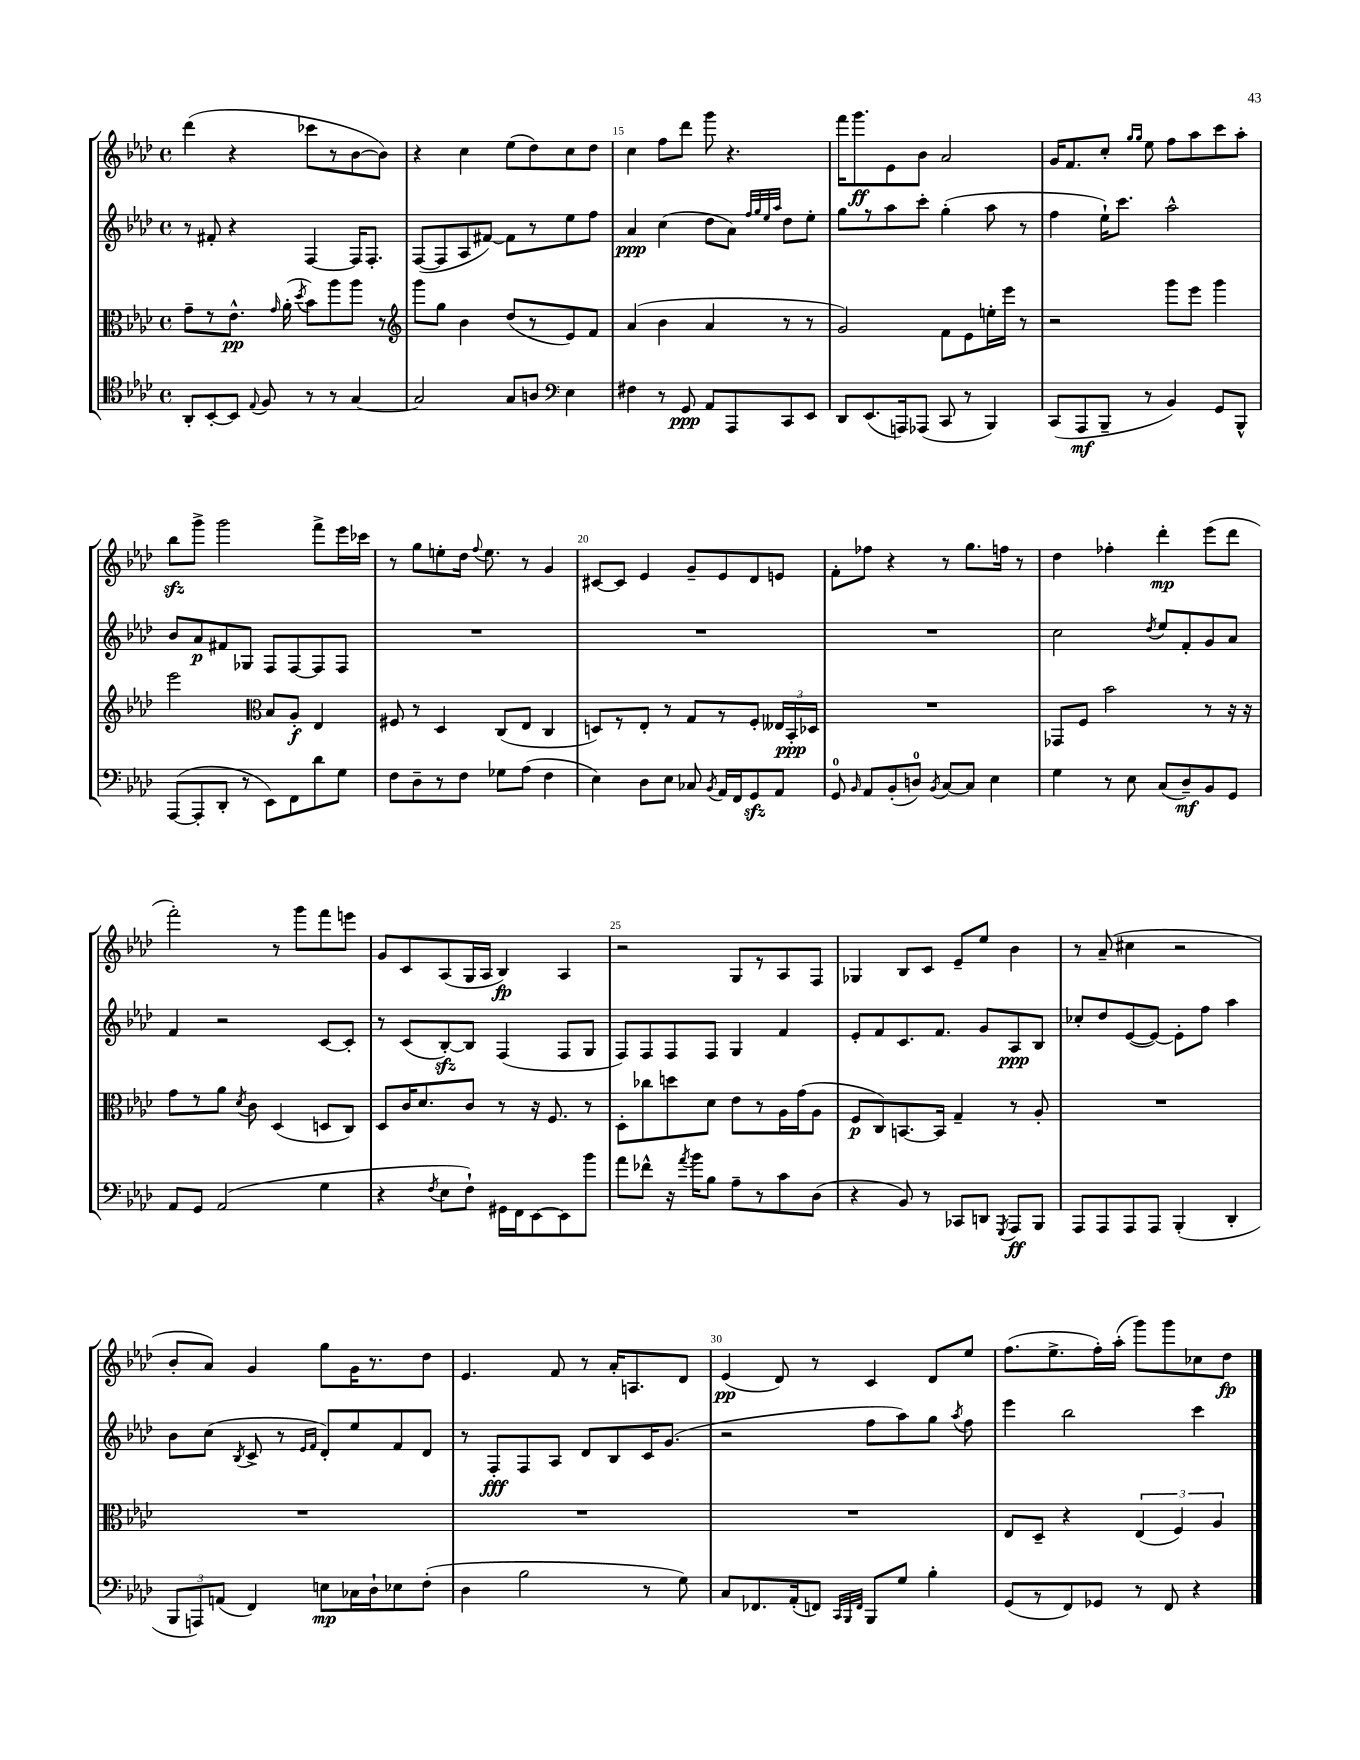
<<
\new StaffGroup <<
\new Staff = "s0" {
    \clef treble \key aes \major \defaultTimeSignature \time 4/4
    \autoBeamOff des'''4( r4 ces'''8[ r8 bes'8~ bes'8]) |
    r4 c''4 ees''8[( des''8) c''8 des''8] |
    c''4 f''8[ des'''8] g'''8 r4. |
    f'''16[ g'''8.\ff ees'8 bes'8] aes'2 |
    g'16[ f'8. c''8]-. \grace { g''16[ g''16] } ees''8 f''8[ aes''8 c'''8 aes''8]-. |
    bes''8[\sfz g'''8]-> g'''2 f'''8[-> ees'''16 ces'''16] |
    r8 g''8[ e''8-. des''16] \appoggiatura { f''8 } e''8. r8 g'4 |
    cis'8[~ cis'8] ees'4 g'8[-- ees'8 des'8 e'8] |
    f'8[-. fes''8] r4 r8 g''8.[ f''16] r8 |
    des''4 fes''4-. des'''4-.\mp ees'''8[( des'''8] |
    f'''2-.) r8 g'''8[ f'''8 e'''8] |
    g'8[ c'8 aes8( g16 aes16] bes4\fp) aes4 |
    r2 g8[ r8 aes8 f8] |
    ges4 bes8[ c'8] ees'8[-- ees''8] bes'4 |
    r8 aes'8--( cis''4 r2 |
    bes'8[-. aes'8]) g'4 g''8[ g'16 r8. des''8] |
    ees'4. f'8 r8 aes'16[-. a8. des'8] |
    ees'4\pp( des'8) r8 c'4 des'8[ ees''8] |
    f''8.[( ees''8.-> f''16-.) aes''16]-.( g'''8[) g'''8 ces''8 des''8]\fp \bar "|." |
}
\new Staff = "s1" {
    \clef treble \key aes \major \defaultTimeSignature \time 4/4
    \autoBeamOff r8 fis'8-. r4 f4~ f16[ f8.]-. |
    f8[~( f8 aes8 fis'8]~) fis'8[ r8 ees''8 f''8] |
    aes'4\ppp c''4( des''8[ aes'8]) \grace { f''32[ g''32 ees''32 aes''32] } des''8[ ees''8]-. |
    g''8[ r8 aes''8 c'''8]-. g''4-.( aes''8 r8 |
    f''4 ees''16[-!) c'''8.] aes''2-^ |
    bes'8[ aes'8\p fis'8 ges8] f8[ f8~ f8 f8] |
    R1 |
    R1 |
    R1 |
    c''2 \acciaccatura { des''8 } ees''8[ f'8-. g'8 aes'8] |
    f'4 r2 c'8[~ c'8]-. |
    r8 c'8[( bes8~-.\sfz) bes8] f4( f8[ g8] |
    f8[) f8 f8 f8] g4 f'4 |
    ees'8[-. f'8 c'8. f'8.] g'8[ aes8\ppp bes8] |
    ces''8[-. des''8 ees'8~( ees'8]~) ees'8[-. f''8] aes''4 |
    bes'8[ c''8]( \acciaccatura { bes8 } c'8-> r8 \grace { ees'16[ f'16] } des'8[-.) ees''8 f'8 des'8] |
    r8 f8[-.\fff f8 aes8] des'8[ bes8 c'16 g'8.]( |
    r2 f''8[ aes''8) g''8] \acciaccatura { aes''8 } f''8 |
    ees'''4 bes''2 c'''4 \bar "|." |
}
\new Staff = "s2" {
    \clef alto \key aes \major \defaultTimeSignature \time 4/4
    \autoBeamOff g'8[-- r8 ees'8.]-^\pp \grace { g'16 } aes'16-.( \acciaccatura { des''8 } bes'8[) aes''8 aes''8] r8 |
    \clef treble g'''8[ g''8] bes'4 des''8[( r8 ees'8) f'8] |
    aes'4( bes'4 aes'4 r8 r8 |
    g'2) f'8[ ees'8 e''16-. ees'''16] r8 |
    r2 g'''8[ ees'''8] g'''4 |
    ees'''2 \clef alto bes8[ aes8]-.\f ees4 |
    fis8 r8 des4 c8[( ees8] c4 |
    d8[) r8 ees8]-. r8 g8[ r8 f8]-. \tuplet 3/2 { eeses16[ bes,16-.\ppp des16] } |
    R1 |
    ges,8[ f8] bes'2 r8 r16 r16 |
    g'8[ r8 aes'8] \acciaccatura { des'8 } c'8 des4( d8[ c8]) |
    des8[ c'16 des'8. c'8] r8 r16 f8. r8 |
    des8[-. ces''8 d''8 des'8] ees'8[ r8 aes16 g'16( aes8] |
    f8[\p c8) b,8.~ b,16] g4-- r8 aes8-. |
    R1 |
    R1 |
    R1 |
    R1 |
    ees8[ des8]-- r4 \tuplet 3/2 { ees4( f4) aes4 } \bar "|." |
}
\new Staff = "s3" {
    \clef tenor \key aes \major \defaultTimeSignature \time 4/4
    \autoBeamOff aes,8[-. bes,8~-. bes,8] \appoggiatura { ees8 } f8 r8 r8 g4~ |
    g2 g8[ a8] \clef bass ees4 |
    fis4 r8 g,8\ppp aes,8[ aes,,8 c,8 ees,8] |
    des,8[ ees,8.( a,,16) aes,,8]( c,8 r8 bes,,4) |
    c,8[( aes,,8\mf bes,,8]-- r8 bes,4) g,8[ bes,,8]-^ |
    aes,,8[~( aes,,8-. des,8]-. r8 ees,8[) f,8 des'8 g8] |
    f8[ des8-- r8 f8] ges8[ aes8]( f4 |
    ees4) des8[ ees8] ces8 \acciaccatura { bes,8 } aes,16[ f,16 g,8\sfz aes,8] |
    g,8-0 \grace { bes,16 } aes,8[ bes,8-.( d8]-0) \acciaccatura { bes,8 } c8[~ c8] ees4 |
    g4 r8 ees8 c8[( des8--\mf) bes,8 g,8] |
    aes,8[ g,8] aes,2( g4 |
    r4 \acciaccatura { f8 } ees8[ f8]-!) gis,16[ f,16 ees,8~ ees,8 bes'8] |
    aes'8[ fes'8]-^ r16 \acciaccatura { aes'8 } bes'16[ bes8] aes8[-- r8 c'8 des8]( |
    r4 bes,8) r8 ces,8[ d,8] \acciaccatura { g,,8 } aes,,8[\ff bes,,8] |
    aes,,8[ aes,,8 aes,,8 aes,,8] bes,,4-.( des,4-. |
    \tuplet 3/2 { bes,,8[ a,,8) a,8]( } f,4) e8[\mp ces16 des16-! ees8 f8]-.( |
    des4 bes2 r8 g8) |
    c8[ fes,8. aes,16-.( f,8]) \grace { c,32[ bes,,32 f,32] } bes,,8[ g8] bes4-. |
    g,8[( r8 f,8) ges,8] r8 f,8 r4 \bar "|." |
}
>>
>>
\layout { \context { \Score currentBarNumber = #13 \override BarNumber.break-visibility = ##(#f #t #t) barNumberVisibility = #(every-nth-bar-number-visible 5) } }
